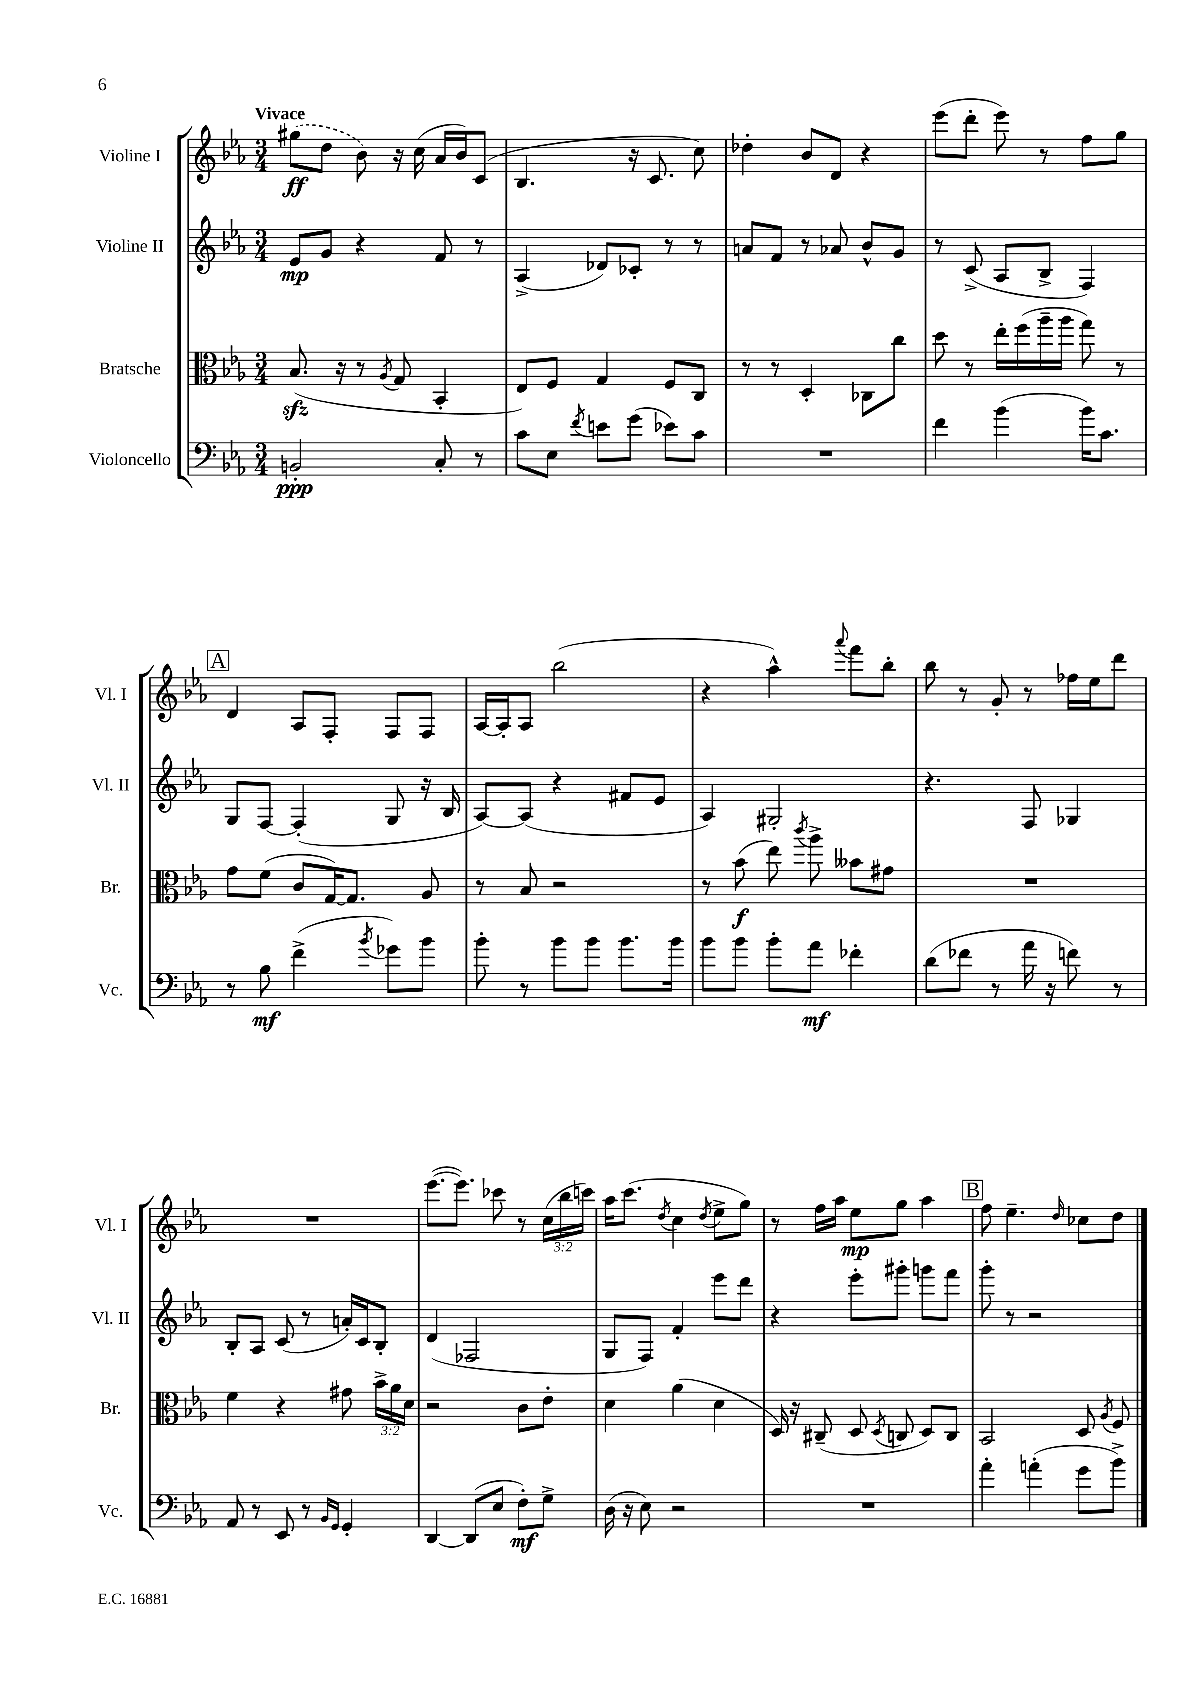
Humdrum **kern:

**kern	**kern	**kern	**kern
*staff4	*staff3	*staff2	*staff1
*clefF4	*clefC3	*clefG2	*clefG2
*k[b-e-a-]	*k[b-e-a-]	*k[b-e-a-]	*k[b-e-a-]
*M3/4	*M3/4	*M3/4	*M3/4
2BB'	(8.B-	8e-	(8gg#
.	.	8g	8dd
.	16r	.	.
.	8r	4r	8b-)
.	8qA-	.	.
.	8G	.	16r
.	.	.	(16cc
8C'	4BB-'	8f	16a-
.	.	.	16b-)
8r	.	8r	(8c
=	=	=	=
8c	8E-)	(4A-^	4.B-
8E-	8F	.	.
8qf	.	.	.
8e	4G	8d-)	.
(8g	.	8c-'	16r
.	.	.	8.c
8e-)	8F	8r	.
8c	8C	8r	8cc)
=	=	=	=
2.r	8r	8a	4dd-'
.	8r	8f	.
.	4D'	8r	8b-
.	.	8a-	8d
.	8C-	8b-^^	4r
.	8cc	8g	.
=	=	=	=
4f	8dd	8r	(8eee-
.	8r	(8c^	8ddd'
(4b-	16ee-'	8A-	8eee-)
.	(16ff	.	.
.	16aa-~	8B-^	8r
.	16aa-	.	.
16b-)	8gg)	4F)	8ff
8.c	.	.	.
.	8r	.	8gg
=	=	=	=
8r	8g	8G	4d
8B-	(8f	[8F	.
(4f^	8c	(4F']	8A-
.	[16G)	.	8F'
.	8.G]	.	.
8qb-	.	.	.
8g-)	.	8G	8F
8b-	8A-	16r	8F
.	.	16B-	.
=	=	=	=
8b-'	8r	[8A-)	[16A-
.	.	.	16A-']
8r	8B-	(8A-]	8A-
8b-	2r	4r	(2bb-
8b-	.	.	.
8.b-	.	8f#	.
.	.	8e-	.
16b-	.	.	.
=	=	=	=
8b-	8r	4A-)	4r
8b-	(8b-	.	.
8b-'	8ee-)	2G#'	4aa-^^)
.	8qccc	.	.
8a-	8aa-^	.	.
.	.	.	8qqaaa-
4f-'	8b--	.	8fff
.	8g#	.	8bb-'
=	=	=	=
(8d	2.r	4.r	8bb-
8f-	.	.	8r
8r	.	.	8g'
16a-	.	8F	8r
16r	.	.	.
8f)	.	4G-	16ff-
.	.	.	16ee-
8r	.	.	8ddd
=	=	=	=
8AA-	4f	8B-'	2.r
8r	.	8A-	.
8EE-	4r	(8c	.
8r	.	8r	.
16qqBB-	.	.	.
16qqGG	.	.	.
4GG'	8g#	16a')	.
.	.	16c	.
.	24b-^	8B-'	.
.	24a-	.	.
.	24d	.	.
=	=	=	=
[4DD	2r	(4d	([8.eee-
.	.	.	8.eee-])
(8DD]	.	2F-	.
8E-	.	.	8ccc-
8F')	8c	.	8r
8G^	8e-'	.	(24cc
.	.	.	24bb-
.	.	.	24ccc)
=	=	=	=
(16D	4d	8G	16aa-
16r	.	.	(8.ccc
8E-)	.	8F)	.
.	.	.	8qdd
2r	(4a-	4f'	4cc
.	.	.	8qdd
.	4d	8eee-	8ee-^
.	.	8ddd	8gg)
=	=	=	=
2.r	16D)	4r	8r
.	16r	.	.
.	(8C#~	.	16ff
.	.	.	16aa-
.	8D	8eee-'	8ee-
.	8qD	.	.
.	8C	8ggg#'	8gg
.	8D)	8ggg	4aa-
.	8C	8fff	.
=	=	=	=
4a-'	2BB-	8ggg'	8ff
.	.	8r	4.ee-~
(4a'	.	2r	.
.	.	.	16qqdd
8g	8D	.	8cc-
.	8qA-	.	.
8b-^)	8F	.	8dd
==	==	==	==
*-	*-	*-	*-
